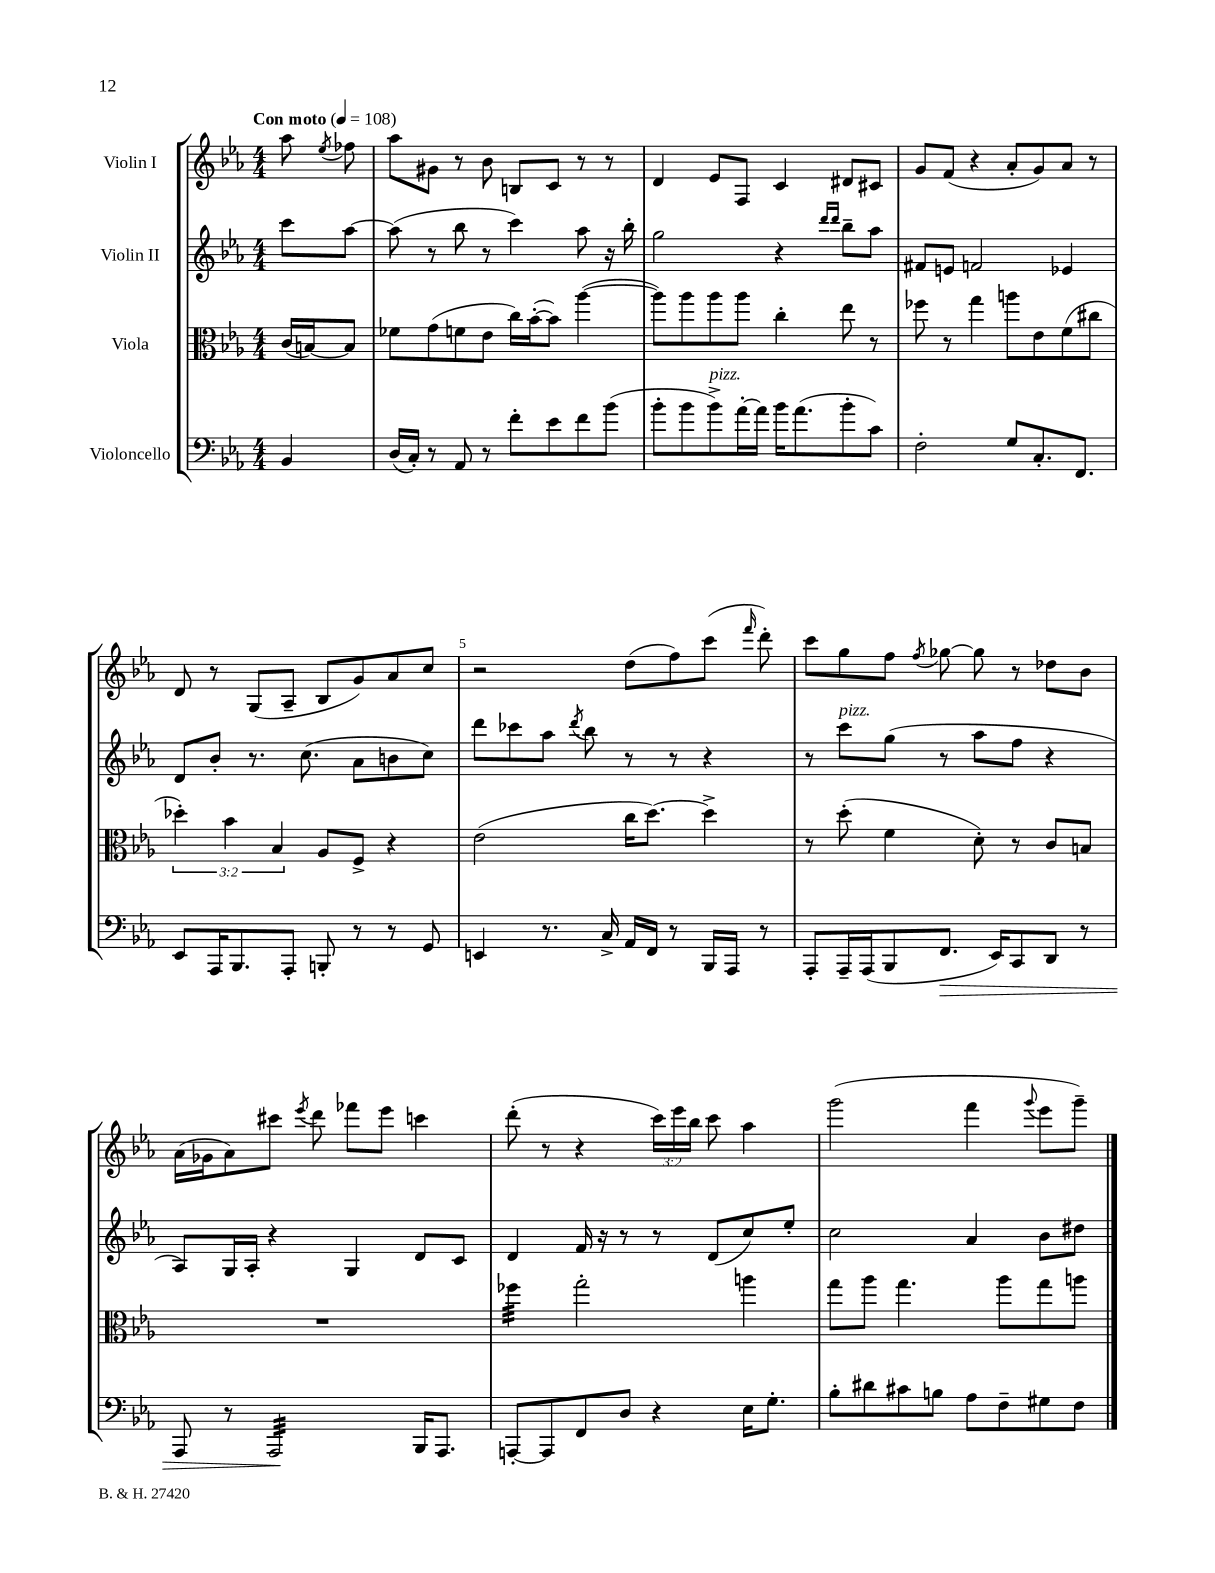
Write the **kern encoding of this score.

**kern	**kern	**kern	**kern
*staff4	*staff3	*staff2	*staff1
*clefF4	*clefC3	*clefG2	*clefG2
*k[b-e-a-]	*k[b-e-a-]	*k[b-e-a-]	*k[b-e-a-]
*M4/4	*M4/4	*M4/4	*M4/4
*MM108	*MM108	*MM108	*MM108
4BB-	(16c	8ccc	8aa-
.	[16B)	.	.
.	.	.	8qee-
.	8B]	[8aa-	8ff-
=	=	=	=
(16D	8f-	(8aa-]	8aa-
16C')	.	.	.
8r	(8g	8r	8g#
8AA-	8f	8bb-	8r
8r	8e-	8r	8b-
8f'	16cc)	4ccc)	8B
.	([16b-'	.	.
8e-	8b-])	.	8c
8f	([4aa-	8aa-	8r
(8b-	.	16r	8r
.	.	16bb-'	.
=	=	=	=
8b-'	8aa-])	2gg	4d
8b-	8aa-	.	.
8b-^)	8aa-	.	8e-
[16a-'	8aa-	.	8F
16a-]	.	.	.
16b-	4cc'	4r	4c
(8.a-	.	.	.
.	.	16qqddd	.
.	.	16qqddd	.
8b-'	8ee-	8bb-~	8d#
8c)	8r	8aa-	8c#
=	=	=	=
2F'	8ff-	8f#	8g
.	8r	8e	(8f
.	4gg	2f	4r
8G	8aa	.	8a-'
8.C'	8e-	.	8g)
.	(8f	4e-	8a-
8.FF	.	.	.
.	8cc#	.	8r
=	=	=	=
8EE-	6dd-')	8d	8d
16AAA-	.	8b-'	8r
.	6b-	.	.
8.BBB-	.	.	.
.	.	8.r	(8G
.	6B-	.	.
8AAA-'	.	.	8A-~
.	.	(8.cc	.
8BBB'	8A-	.	8B-
8r	8F^	8a-	8g)
8r	4r	8b	8a-
8GG	.	8cc)	8cc
=	=	=	=
4EE	(2e-	8ddd	2r
.	.	8ccc-	.
8.r	.	8aa-	.
.	.	8qddd	.
.	.	8bb-	.
16C^	.	.	.
16AA-	16cc	8r	(8dd
16FF	[8.dd)	.	.
8r	.	8r	8ff)
16BBB-	4dd^]	4r	(8ccc
16AAA-	.	.	.
.	.	.	16qqfff
8r	.	.	8ddd')
=	=	=	=
8AAA-'	8r	8r	8ccc
16AAA-~	(8dd'	8ccc	8gg
(16AAA-	.	.	.
8BBB-	4f	(8gg	8ff
.	.	.	8qff
8.FF	.	8r	[8gg-
.	8d')	8aa-	8gg-]
16EE-)	.	.	.
8CC	8r	8ff	8r
8DD	8c	4r	8dd-
8r	8B	.	8b-
=	=	=	=
8AAA-	1r	8A-)	(16a-
.	.	.	16g-
8r	.	16G	8a-)
.	.	16A-'	.
2AAA-	.	4r	8ccc#
.	.	.	8qeee-
.	.	.	8ddd
.	.	4G	8fff-
.	.	.	8eee-
16BBB-	.	8d	4ccc
8.AAA-	.	.	.
.	.	8c	.
=	=	=	=
[8AAA'	4ff-	4d	(8ddd'
8AAA]	.	.	8r
8FF	2gg'	16f	4r
.	.	16r	.
8D	.	8r	.
4r	.	8r	24ccc)
.	.	.	24eee-
.	.	.	24bb-
.	.	(8d	8ccc
16E-	4aa	8cc)	4aa-
8.G'	.	.	.
.	.	8ee-'	.
=	=	=	=
8B-'	8gg	2cc	(2ggg
8d#	8aa-	.	.
8c#	4.gg	.	.
8B	.	.	.
8A-	.	4a-	4fff
8F~	8aa-	.	.
.	.	.	8qqggg
8G#	8gg	8b-	8eee-
8F	8aa	8dd#	8ggg~)
==	==	==	==
*-	*-	*-	*-
